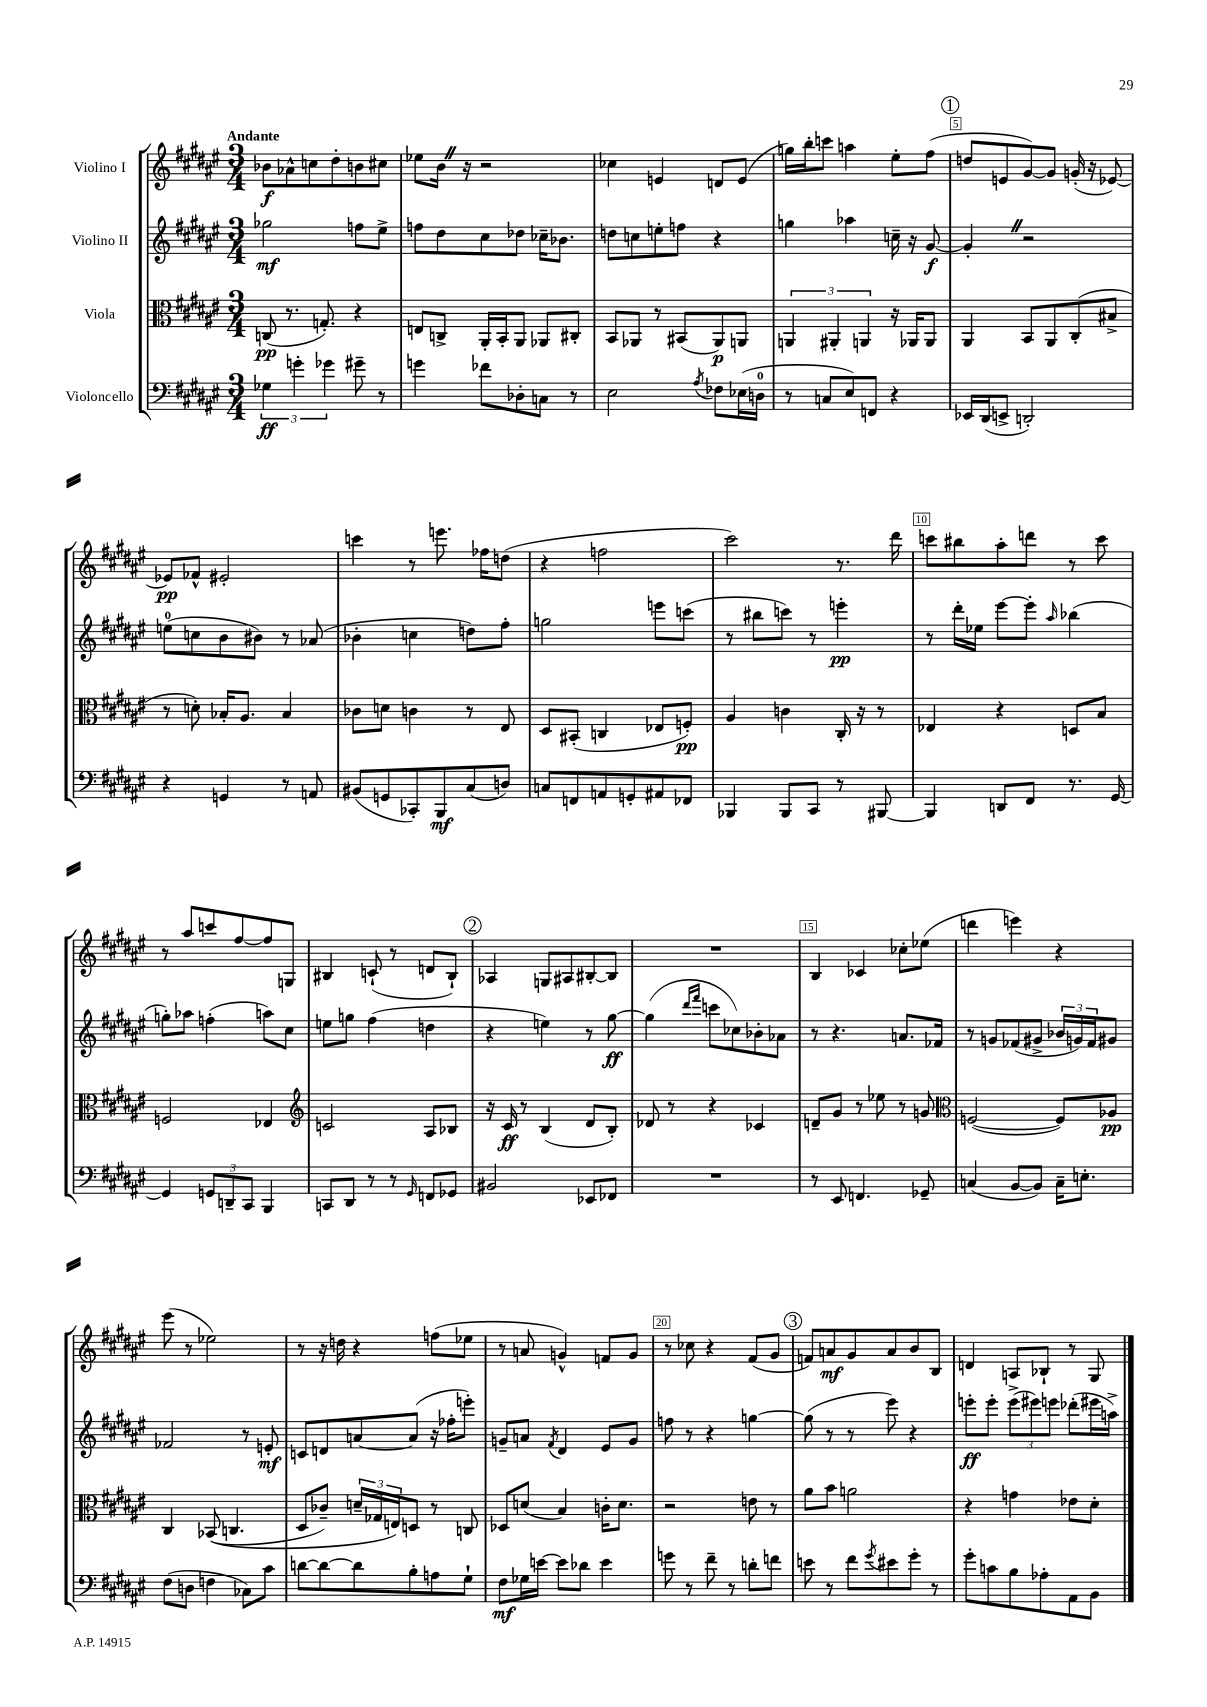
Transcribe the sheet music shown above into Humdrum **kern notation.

**kern	**dynam	**kern	**dynam	**kern	**dynam	**kern	**dynam
*part4	*part4	*part3	*part3	*part2	*part2	*part1	*part1
*staff4	*staff4	*staff3	*staff3	*staff2	*staff2	*staff1	*staff1
*I"Violoncello	*	*I"Viola	*	*I"Violino II	*	*I"Violino I	*
*clefF4	*	*clefC3	*	*clefG2	*	*clefG2	*
*k[f#c#g#d#a#e#]	*	*k[f#c#g#d#a#e#]	*	*k[f#c#g#d#a#e#]	*	*k[f#c#g#d#a#e#]	*
*M3/4	*	*M3/4	*	*M3/4	*	*M3/4	*
=1	=1	=1	=1	=1	=1	=1	=1
!	!	!	!	!	!	!LO:TX:a:B:t=Andante	!
6G-X\	ff	(8Cn/	pp	2gg-X\	mf	8b-X\L	f
.	.	8.r	.	.	.	8a-X^^\	.
6gn'\	.	.	.	.	.	.	.
.	.	.	.	.	.	8ccn\	.
.	.	8.Gn'/)	.	.	.	.	.
6g-X\	.	.	.	.	.	.	.
.	.	.	.	.	.	8dd#'\	.
8g#X~\	.	4r	.	8ffn\L	.	8bn\	.
8r	.	.	.	8ee#^\J	.	8cc#X\J	.
=2	=2	=2	=2	=2	=2	=2	=2
4gn\	.	8En/L	.	8ffn\L	.	8ee-X\L	.
.	.	8Cn^/J	.	8dd#\	.	16bZ\Jk	.
.	.	.	.	.	.	16r	.
8f-X\L	.	16AA#'/LL	.	8cc#\	.	2r	.
.	.	16BB'/J	.	.	.	.	.
8D-X'\	.	8AA#/J	.	8dd-X\J	.	.	.
8Cn\J	.	8AA-X/L	.	16cc-X~\KL	.	.	.
.	.	.	.	8.b-X\J	.	.	.
8r	.	8C#X'/J	.	.	.	.	.
=3	=3	=3	=3	=3	=3	=3	=3
2E#\	.	8BB/L	.	8ddn\L	.	4cc-X\	.
.	.	8AA-X/J	.	8ccn\	.	.	.
.	.	8r	.	8een'\	.	4en/	.
.	.	(8BB#X/L	.	8ffn\J	.	.	.
8qA#/	.	.	.	.	.	.	.
8F-X\L	.	8AA-/)	p	4r	.	8dn/L	.
(16E-X\L	.	8AAn/J	.	.	.	(8e/J	.
16Dn\JJ	.	.	.	.	.	.	.
=4	=4	=4	=4	=4	=4	=4	=4
8r	.	6AAn/	.	4ggn\	.	16ggn\LL)	.
.	.	.	.	.	.	16bb'\J	.
8Cn/L	.	.	.	.	.	8cccn\J	.
.	.	6AA#X'/	.	.	.	.	.
8E#/)	.	.	.	4aa-X\	.	4aan\	.
.	.	6AAn/	.	.	.	.	.
8FFn/J	.	.	.	.	.	.	.
4r	.	16r	.	16ccn~\	.	8ee#'\L	.
.	.	16AA-X/KL	.	16r	.	.	.
.	.	8AA-/J	.	[8g#/	f	(8ff#\J	.
!!LO:REH:place=s1:t=1
=5	=5	=5	=5	=5	=5	=5	=5
16EE-X/LL	.	4AA#/	.	4g#'Z/]	.	8ddn/L	.
(16DD#/J	.	.	.	.	.	.	.
8EEn^/J	.	.	.	.	.	8en/	.
2DDn'/)	.	8BB/L	.	2r	.	[8g#/)	.
.	.	8AA#/	.	.	.	8g#/J]	.
.	.	(8C#'/	.	.	.	(16gn'/	.
.	.	.	.	.	.	16r	.
.	.	8B#X^/J	.	.	.	[8e-X/)	.
!!LO:LB:g=z
=6	=6	=6	=6	=6	=6	=6	=6
4r	.	8r	.	(8een\L	.	8e-X/L]	pp
.	.	8dn'\)	.	8ccn\	.	8f-X^^/J	.
4GGn/	.	16B-X'/KL	.	8b\	.	2e#X'/	.
.	.	8.A#/J	.	.	.	.	.
.	.	.	.	8b#X\J)	.	.	.
8r	.	4B-/	.	8r	.	.	.
8AAn/	.	.	.	(8a-X/	.	.	.
=7	=7	=7	=7	=7	=7	=7	=7
(8BB#X/L	.	8c-X\L	.	4b-X'\	.	4cccn\	.
8GGn/	.	8dn\J	.	.	.	.	.
8CC-X'/)	.	4cn\	.	4ccn\	.	8r	.
8BBB/	mf	.	.	.	.	8.eeen\	.
(8C#/	.	8r	.	8ddn\L)	.	.	.
.	.	.	.	.	.	16ff-X\KL	.
8Dn/J)	.	8E#/	.	8ff#'\J	.	(8ddn\J	.
=8	=8	=8	=8	=8	=8	=8	=8
8Cn/L	.	8D#/L	.	2ggn\	.	4r	.
8FFn/	.	(8BB#X'/J	.	.	.	.	.
8AAn/	.	4Cn/	.	.	.	2ffn\	.
8GGn'/	.	.	.	.	.	.	.
8AA#X/	.	8E-X/L	.	8eeen\L	.	.	.
8FF-X/J	.	8Fn'/J)	pp	(8cccn\J	.	.	.
=9	=9	=9	=9	=9	=9	=9	=9
4BBB-X/	.	4A#/	.	8r	.	2ccc#\)	.
.	.	.	.	8bb#X\L	.	.	.
8BBB-/L	.	4cn\	.	8cccn\J)	.	.	.
8CC#/J	.	.	.	8r	.	.	.
8r	.	16C#'/	.	4eeen'\	pp	8.r	.
.	.	16r	.	.	.	.	.
[8BBB#X/	.	8r	.	.	.	.	.
.	.	.	.	.	.	16ddd#\	.
=10	=10	=10	=10	=10	=10	=10	=10
4BBB#/]	.	4E-X/	.	8r	.	8cccn\L	.
.	.	.	.	16ddd#'\LL	.	8bb#X\	.
.	.	.	.	16ee-X\JJ	.	.	.
8DDn/L	.	4r	.	[8eee#\L	.	8aa#'\	.
8FF#/J	.	.	.	8eee#'\J]	.	8dddn\J	.
.	.	.	.	16qqaa#/	.	.	.
8.r	.	8Dn/L	.	(4bb-X\	.	8r	.
.	.	8B/J	.	.	.	8ccc\	.
[16GG#/	.	.	.	.	.	.	.
!!LO:LB:g=z
=11	=11	=11	=11	=11	=11	=11	=11
4GG#/]	.	2Fn/	.	8ggn'\L)	.	8r	.
.	.	.	.	8aa-X\J	.	8aa#/L	.
12GGn/L	.	.	.	(4ffn'\	.	8cccn/	.
12DDn~/	.	.	.	.	.	.	.
.	.	.	.	.	.	[8ff#/	.
12CC#/J	.	.	.	.	.	.	.
4BBB/	.	4E-X/	.	8aan\L)	.	8ff#/]	.
.	.	.	.	8cc#\J	.	8Gn/J	.
=12	=12	=12	=12	=12	=12	=12	=12
*	*	*clefG2	*	*	*	*	*
8CCn/L	.	2cn/	.	8een\L	.	4B#X/	.
8DD#/J	.	.	.	8ggn\J	.	.	.
8r	.	.	.	(4ff#\	.	(8cn`/	.
8r	.	.	.	.	.	8r	.
16qqGG#/	.	.	.	.	.	.	.
8FFn/L	.	8A#/L	.	4ddn\	.	8dn/L	.
8GG-X/J	.	8B-X/J	.	.	.	8B#`/J)	.
!!LO:REH:place=s1:t=2
=13	=13	=13	=13	=13	=13	=13	=13
2BB#X/	.	16r	.	4r	.	4A-X/	.
.	.	16c#/	ff	.	.	.	.
.	.	8r	.	.	.	.	.
.	.	(4B/	.	4een\)	.	8Gn/L	.
.	.	.	.	.	.	8A#X/	.
8EE-X/L	.	8d#/L	.	8r	.	[8B#X'/	.
8FF-X/J	.	8B'/J)	.	[8gg#\	ff	8B#/J]	.
=14	=14	=14	=14	=14	=14	=14	=14
2.r	.	8d-X/	.	(4gg#\]	.	2.r	.
.	.	8r	.	.	.	.	.
.	.	.	.	16qqddd#/LL	.	.	.
.	.	.	.	16qqfff#/JJ	.	.	.
.	.	4r	.	8cccn\L	.	.	.
.	.	.	.	8cc-X\)	.	.	.
.	.	4c-X/	.	8b-X'\	.	.	.
.	.	.	.	8a-X\J	.	.	.
=15	=15	=15	=15	=15	=15	=15	=15
8r	.	8dn~/L	.	8r	.	4B/	.
8EE#/	.	8g#/J	.	4.r	.	.	.
4.FFn/	.	8r	.	.	.	4c-X/	.
.	.	8ee-X\	.	.	.	.	.
.	.	8r	.	8.an/L	.	8cc-X'\L	.
8GG-X~/	.	8gn/	.	.	.	(8ee-X\J	.
.	.	.	.	16f-X/Jk	.	.	.
=16	=16	=16	=16	=16	=16	=16	=16
*	*	*clefC3	*	*	*	*	*
(4Cn/	.	([2Fn/	.	8r	.	4dddn\	.
.	.	.	.	8gn/L	.	.	.
[8BB/L	.	.	.	(8f-X/	.	4eeen\)	.
8BB/J])	.	.	.	8g#X^/J	.	.	.
16C~\KL	.	8F/L])	.	24b-X/LL	.	4r	.
.	.	.	.	24gn/)	.	.	.
8.En'\J	.	.	.	.	.	.	.
.	.	.	.	24f-/J	.	.	.
.	.	8A-X/J	pp	8g#X/J	.	.	.
!!LO:LB:g=z
=17	=17	=17	=17	=17	=17	=17	=17
(8F#\L	.	4C#/	.	2f-X/	.	(8eee#\	.
8Dn\J	.	.	.	.	.	8r	.
4Fn\	.	((8BB-X/	.	.	.	2ee-X\)	.
.	.	4.Cn/	.	.	.	.	.
8C-X\L)	.	.	.	8r	.	.	.
8c#\J	.	.	.	8en'/	mf	.	.
=18	=18	=18	=18	=18	=18	=18	=18
[8dn\L	.	8D#/L	.	8cn/L	.	8r	.
8d\_	.	8c-X~/J)	.	8dn/	.	16r	.
.	.	.	.	.	.	16ddn\	.
8d\]	.	24dn~/LL	.	[8an/	.	4r	.
.	.	24G-X/	.	.	.	.	.
.	.	24En/J)	.	.	.	.	.
8B'\	.	8Dn/J	.	(8a/J]	.	.	.
8An\	.	8r	.	16r	.	(8ffn\L	.
.	.	.	.	16ff-X'\KL	.	.	.
8G#`\J	.	8Cn/	.	8eeen'\J)	.	8ee-X\J	.
=19	=19	=19	=19	=19	=19	=19	=19
8F#\L	mf	8D-X/L	.	8gn~/L	.	8r	.
16G-X\L	.	(8dn/J	.	8an/J	.	8an/	.
[16en\JJ	.	.	.	.	.	.	.
.	.	.	.	8qf#/	.	.	.
8e\L]	.	4B/)	.	4d#/	.	4gn^^/)	.
8d-X\J	.	.	.	.	.	.	.
4e\	.	16cn'\KL	.	8e#/L	.	8fn/L	.
.	.	8.d\J	.	.	.	.	.
.	.	.	.	8g/J	.	8g/J	.
=20	=20	=20	=20	=20	=20	=20	=20
8gn\	.	2r	.	8ffn\	.	8r	.
8r	.	.	.	8r	.	8cc-X\	.
8f#~\	.	.	.	4r	.	4r	.
8r	.	.	.	.	.	.	.
8dn'\L	.	8en\	.	[4ggn\	.	(8f#/L	.
8fn\J	.	8r	.	.	.	8g#/J	.
!!LO:REH:place=s1:t=3
=21	=21	=21	=21	=21	=21	=21	=21
8en\	.	8a#\L	.	(8gg\]	.	8fn/L)	.
8r	.	8b\J	.	8r	.	8an/	mf
8f#\L	.	2an\	.	8r	.	8g#/	.
8qg#/	.	.	.	.	.	.	.
8e#X\	.	.	.	8eee#\)	.	8a/	.
8g#'\J	.	.	.	4r	.	8b/	.
8r	.	.	.	.	.	8B/J	.
=22	=22	=22	=22	=22	=22	=22	=22
8g#'\L	.	4r	.	8eeen'\L	ff	4dn/	.
8cn\	.	.	.	8eee'\J	.	.	.
8B\	.	4gn\	.	(12eee^\L	.	8An/L	.
.	.	.	.	12eee#X\)	.	.	.
8A-X'\	.	.	.	.	.	8B-X`/J	.
.	.	.	.	12eeen\J	.	.	.
8AA#\	.	8e-X\L	.	(8ddd-X'\L	.	8r	.
8BB\J	.	8d#'\J	.	16eee#X\L	.	8G#/	.
.	.	.	.	16aan^\JJ)	.	.	.
==	==	==	==	==	==	==	==
*-	*-	*-	*-	*-	*-	*-	*-
